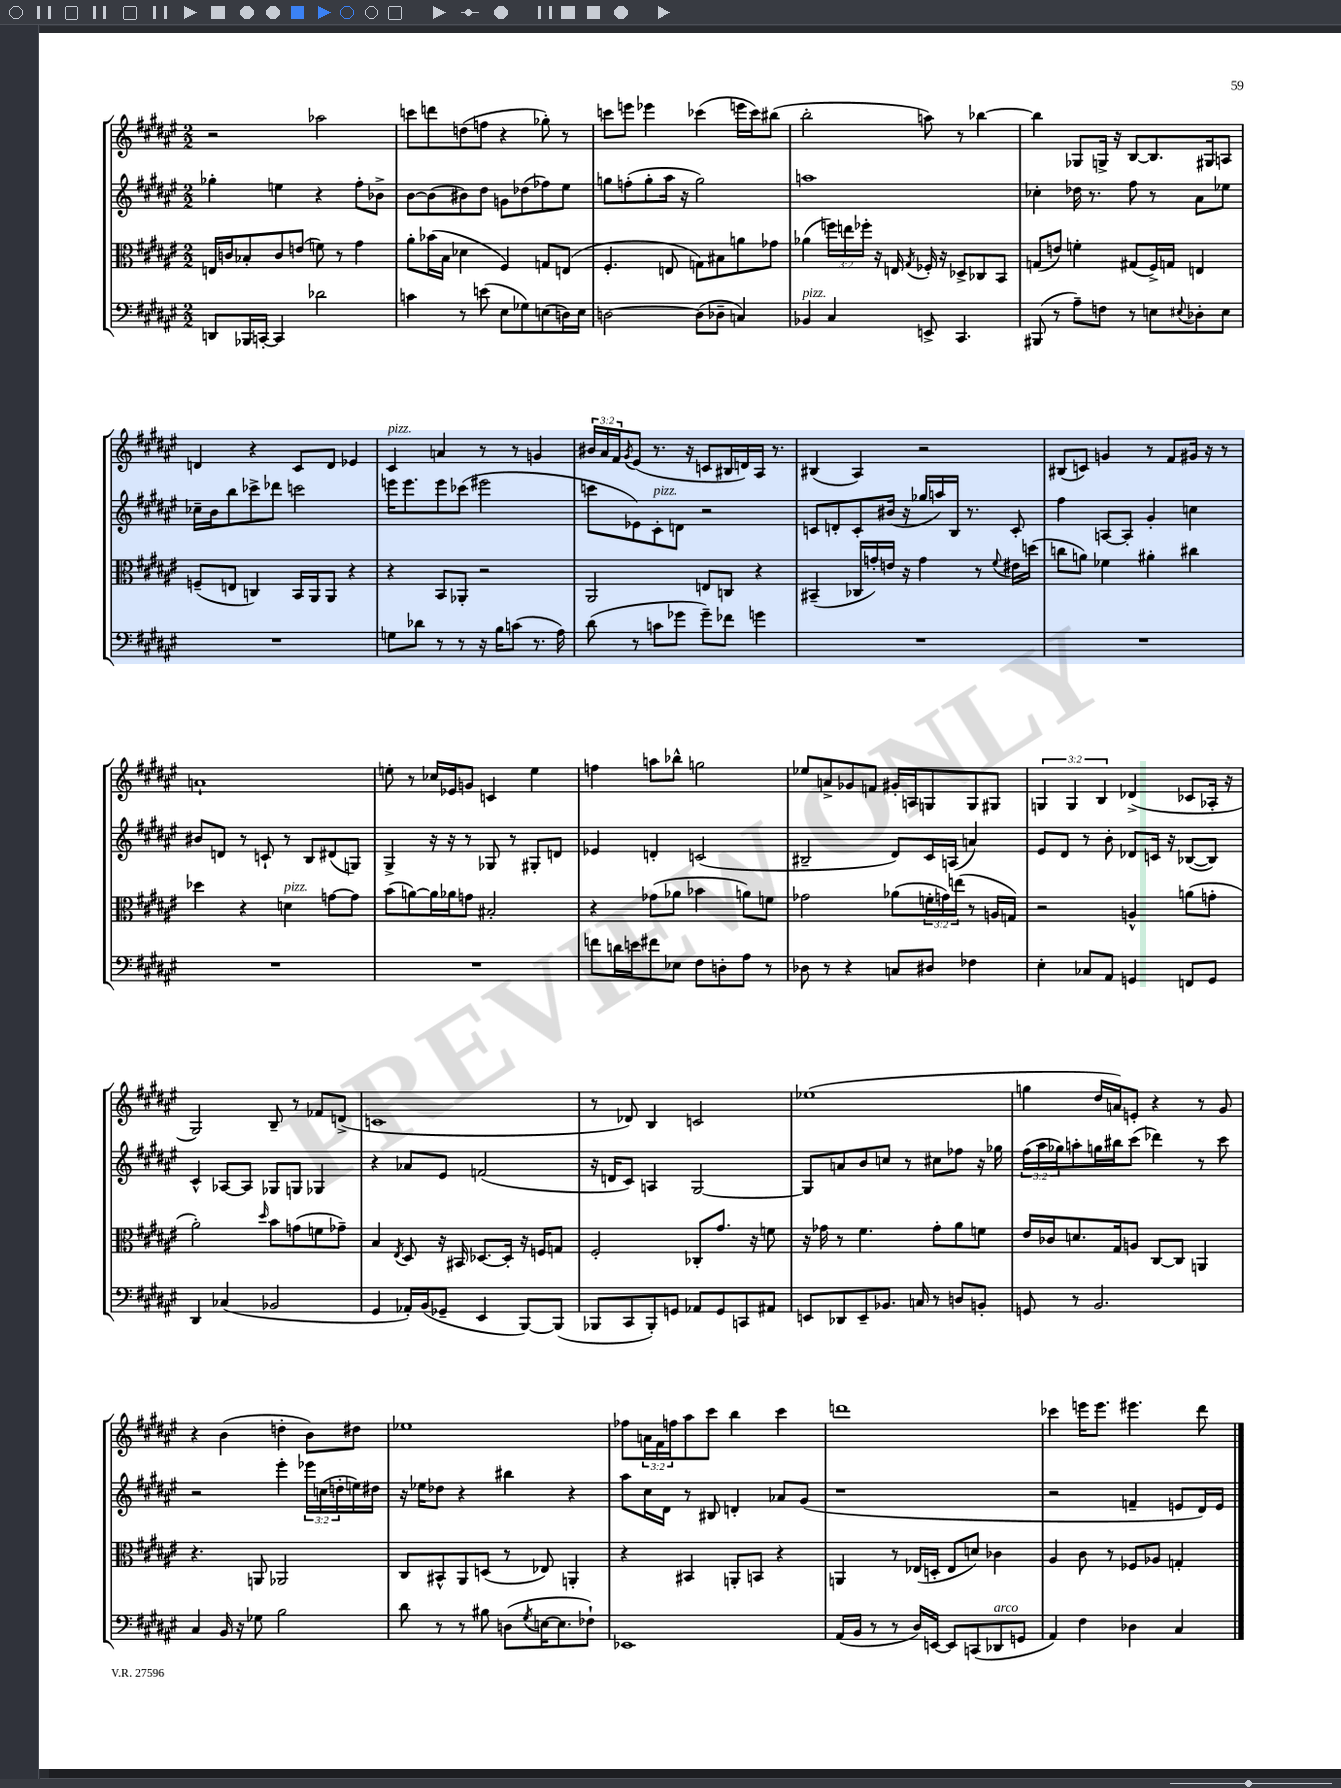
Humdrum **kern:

**kern	**kern	**kern	**kern
*staff4	*staff3	*staff2	*staff1
*clefF4	*clefC3	*clefG2	*clefG2
*k[f#c#g#d#a#e#]	*k[f#c#g#d#a#e#]	*k[f#c#g#d#a#e#]	*k[f#c#g#d#a#e#]
*M2/2	*M2/2	*M2/2	*M2/2
8DD	16E	4gg-'	2r
.	16c	.	.
16BBB-	8B-'	.	.
[16CC'	.	.	.
4CC]	8c	4ee	.
.	(8e	.	.
2d-	8f)	4r	2aa-
.	8r	.	.
.	4g#	8ff#'	.
.	.	8b-^	.
=	=	=	=
4c	8a#'	[8b	8ccc
.	(16b-	(8b]	8ddd
.	16B	.	.
8r	4d-	8b#)	(8dd
(8e	.	8dd#	8ff
8E#	4F#)	8g	4r
8G-)	.	(8dd-	.
(8E	8G	8ff-)	8gg-')
16D)	(8E	8ee#	8r
16E	.	.	.
=	=	=	=
[2D	4.F#'	8gg	8ccc
.	.	(8ff'	8eee
.	.	8gg'	4eee-
.	8E	16aa#	.
.	.	16r	.
(8D]	8G)	2gg)	(4ccc-
8D-~	8B#	.	.
4C)	8a	.	16eee
.	.	.	16ccc-)
.	8g-	.	(8bb#
=	=	=	=
4BB-	(4a-	1aa	2bb'
4C#	24ff)	.	.
.	24ee	.	.
.	24ff-'	.	.
.	16r	.	.
.	16E	.	.
.	8qG#	.	.
8EE^	16F-'	.	8aa)
.	16r	.	.
4.CC#	8D-^	.	8r
.	8C-	.	[4bb-
.	8BB	.	.
=	=	=	=
(8BBB#	(8G	4cc-'	4bb-]
8r	8e)	.	.
8A#~)	4f'	16dd-	8G-
.	.	8.r	.
8F	.	.	16G^
.	.	.	16r
8r	(8G#	8ff#	[8B
8E	16F#^)	8r	8.B]
.	16G	.	.
8qqE#	.	.	.
8D-'	4E	8a#	.
.	.	.	16G#
8E#	.	8ee-	8A
=	=	=	=
1r	(8F~	16cc-~	4d
.	.	16b	.
.	8E	8bb	.
.	4C)	8ccc-^	4r
.	.	8ddd-	.
.	16BB	2ccc	8c#
.	16AA#	.	.
.	8AA#	.	8d
.	4r	.	4e-
=	=	=	=
8G	4r	16eee	4c#
.	.	8.eee	.
8d-	.	.	.
8r	8BB	8eee	4a
8r	8AA-'	(8ccc-	.
16r	2r	2eee#	8r
16B	.	.	.
(8c	.	.	8r
8.r	.	.	4g
16A#)	.	.	.
=	=	=	=
(8d#	2AA#	8ccc	24b#
.	.	.	24a#
.	.	.	24f#
.	.	.	8qg#
8r	.	8e-)	(8e#
8c	.	8c#'	8.r
8g-	.	8d	.
.	.	.	16r
8g-~)	8E	2r	8c
8f-	8C	.	16B#
.	.	.	16d)
4g	4r	.	16A#
.	.	.	8.r
=	=	=	=
1r	(4BB#~	8c	(4B#
.	.	8d'	.
.	16C-	8c'	4A#)
.	16g')	.	.
.	16e	(16b#	.
.	16r	16r	.
.	4g	16gg-	2r
.	.	16aa)	.
.	.	16B	.
.	.	8.r	.
.	8r	.	.
.	8qqf#	.	.
.	16e#	8c'	.
.	(16dd	.	.
=	=	=	=
1r	8cc	4ff#	(8B#
.	8a)	.	8c)
.	4f-	[8A	4g
.	.	8A']	.
.	4a#'	4g#'	8r
.	.	.	8f#
.	4cc#	4cc	16g#
.	.	.	16r
.	.	.	8r
=	=	=	=
1r	4dd-	8b#	1a`
.	.	8d	.
.	4r	8r	.
.	.	8c`	.
.	4d	8r	.
.	.	8B	.
.	[8g	(8d#	.
.	8g]	8G)	.
=	=	=	=
1r	(8b	4G#^	8ee'
.	[8a)	.	8r
.	16a]	16r	16cc-
.	16a-	16r	16e-
.	8g	8r	8g
.	2B#'	8G-	4c
.	.	8r	.
.	.	8G#'	4ee
.	.	8d	.
=	=	=	=
8f	4r	4e-	4ff
16d	.	.	.
16e	.	.	.
8f#	(8g-	4d'	8aa
8E-	8a-	.	8bb-^^
8F#	4b-	(2c	2gg
8D'	.	.	.
8A#	8a)	.	.
8r	8f	.	.
=	=	=	=
8D-	2g-	2B#~	8ee-
8r	.	.	8a^
4r	.	.	8g-
.	.	.	8f
8C	(8a-	8d#)	16g#'
.	.	.	16A
8D#	24f'	16c#	8G
.	24g)	.	.
.	.	(16A	.
.	(24ee	.	.
4F-	8r	4a)	8G
.	16A	.	8G#
.	16G)	.	.
=	=	=	=
4E#'	2r	8e#	6G
.	.	8d#	.
.	.	.	6G
8C-	.	8r	.
.	.	.	6B
8AA#	.	8b'	.
4GG	4A^^	8d-	(4d-^
.	.	16c	.
.	.	16r	.
8FF	(8a	([8B-	8c-
8GG	8g'	8B-])	16A-'
.	.	.	16r
=	=	=	=
4DD#	2a#')	4c#^^	2G#)
(4C-	.	[8A-	.
.	.	8A-]	.
.	16qqdd#	.	.
2BB-	8b	8G-	8B~
.	(8g	8G	8r
.	8f	4G-	8f-
.	8g-~)	.	(8d^
=	=	=	=
4GG#	4B	4r	1c
.	8qE#	.	.
16AA-')	8D#	8a-	.
(16BB	.	.	.
8GG-~	16r	8e#	.
.	16BB#	.	.
4EE#	[8.D-	(2f	.
.	16D-']	.	.
[8BBB)	16r	.	.
.	16F	.	.
(8BBB]	8G	.	.
=	=	=	=
8BBB-	2F#'	16r	8r
.	.	16d	.
8CC#	.	8c#)	8d-)
8BBB-')	.	4A	4B
8GG	.	.	.
8AA-	8C-'	[2G#	2c
8GG	8.g#	.	.
8CC	.	.	.
.	16r	.	.
8AA#	8f	.	.
=	=	=	=
8EE	16r	8G#]	(1ee-
.	16g-	.	.
8DD-	8r	8a	.
8EE~	4.f#	8b	.
8.BB-	.	8cc	.
.	.	8r	.
16C	.	.	.
8r	8g-'	8cc#	.
8D	8a#	8ff-	.
8BB'	8f	16r	.
.	.	16gg-	.
=	=	=	=
8GG	16e#	(24ff#	4gg
.	.	24aa#	.
.	16c-	.	.
.	.	24gg-)	.
8r	8.d	8aa'	.
2.BB	.	16gg	16dd#
.	16G#	16bb#	16a)
.	8A	(8ccc#	8e'
.	[8C#	4ddd-)	4r
.	8C#]	.	.
.	4AA	8r	8r
.	.	8ccc#	8g#
=	=	=	=
4C#	4.r	2r	4r
16BB	.	.	(4b
16r	.	.	.
8G-	8AA	.	.
2B	2AA-	4eee#'	4dd'
.	.	24eee-	8b)
.	.	(24cc	.
.	.	24dd'	.
.	.	16ee)	8dd#
.	.	16dd#	.
=	=	=	=
8d#	8C#	16r	1ee-
.	.	16ee-	.
8r	8BB#^^	8dd-	.
8r	8AA#	4r	.
8B#	(8D	.	.
(8D	8r	4bb#	.
8qG#	.	.	.
[16E	8E-)	.	.
8.E]	.	.	.
.	4AA'	4r	.
8F-`)	.	.	.
=	=	=	=
1EE-	4r	8aa#	8ff-
.	.	16cc#	24a
.	.	.	24f#
.	.	16d#	.
.	.	.	24ff
.	4BB#	8r	8aa#
.	.	8B#	8ccc#
.	8AA'	4d'	4bb
.	8BB	.	.
.	4r	8a-	4ccc#
.	.	(8g#	.
=	=	=	=
(16AA#	4AA	1r	1ddd
16BB	.	.	.
8r	.	.	.
8r	8r	.	.
16D#)	(16E-	.	.
[16EE	16D'	.	.
8EE]	8E-	.	.
(8CC	8d)	.	.
8DD-	4c-	.	.
8GG	.	.	.
=	=	=	=
4AA#)	4A#	2r	4ccc-
4F#	8c#	.	16eee
.	.	.	8.eee
.	8r	.	.
4D-	8F-	4f~	4.eee#
.	8A-	.	.
4C#	4G'	8e	.
.	.	16d#)	8ddd#
.	.	16e	.
==	==	==	==
*-	*-	*-	*-
